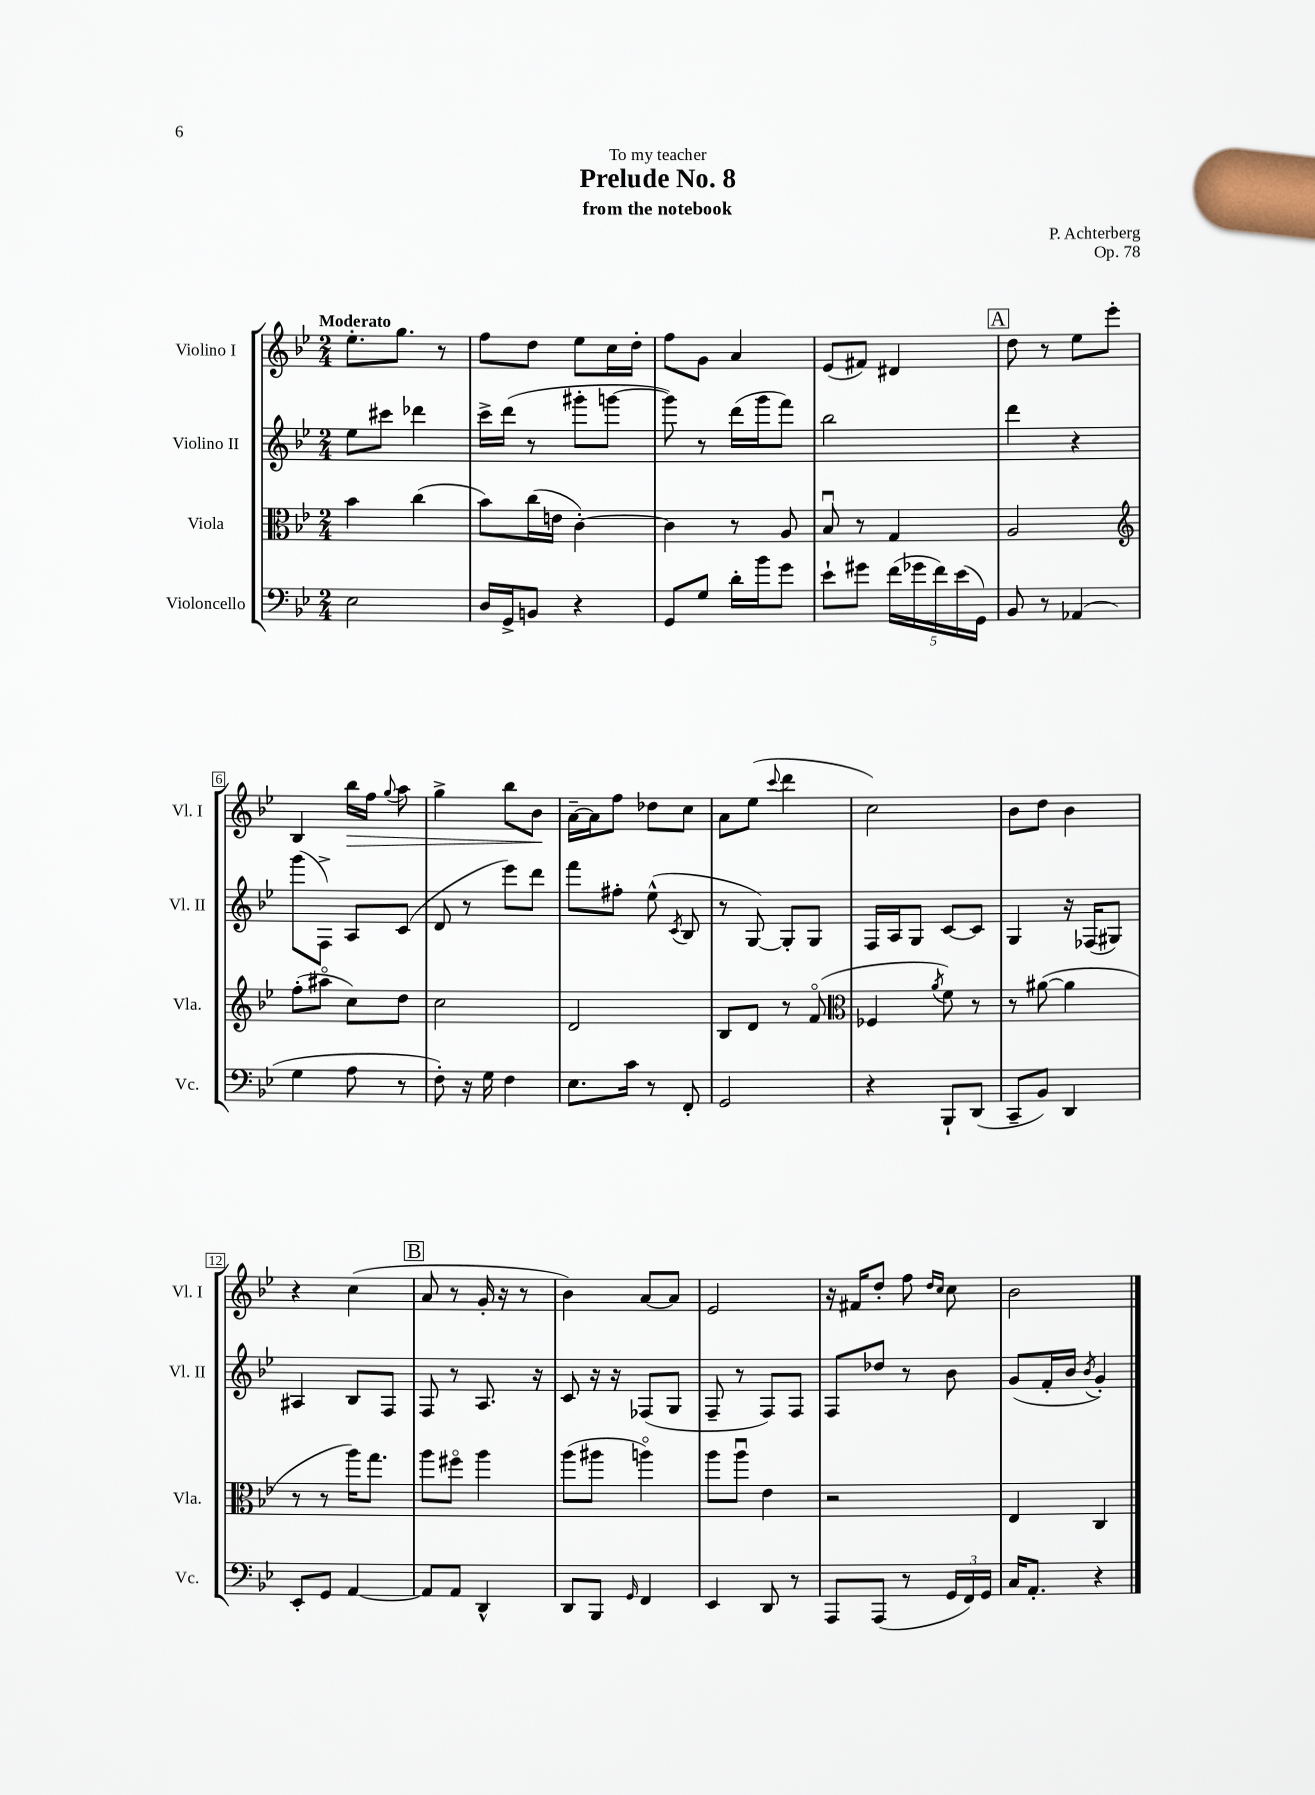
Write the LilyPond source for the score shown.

\header { title = "Prelude No. 8" composer = "P. Achterberg" subtitle = "from the notebook" dedication = "To my teacher" opus = "Op. 78" }
<<
\new StaffGroup <<
\new Staff = "s0" \with { instrumentName = "Violino I" shortInstrumentName = "Vl. I" } {
    \clef treble \key bes \major \numericTimeSignature \time 2/4 \tempo "Moderato"
    \autoBeamOff ees''8.[-. g''8.] r8 |
    f''8[ d''8] ees''8[ c''16 d''16]-. |
    f''8[ g'8] a'4 |
    ees'8[( fis'8]) dis'4 |
    \mark \markup { \box "A" } d''8 r8 ees''8[ ees'''8]-. |
    bes4 bes''16[\> f''16] \appoggiatura { g''8 } a''8 |
    g''4-> bes''8[ bes'8]\! |
    a'16[~-- a'16 f''8] des''8[ c''8] |
    a'8[ ees''8]( \appoggiatura { c'''8 } d'''4 |
    c''2) |
    bes'8[ d''8] bes'4 |
    r4 c''4( |
    \mark \markup { \box "B" } a'8 r8 g'16-. r16 r8 |
    bes'4) a'8[~ a'8] |
    ees'2 |
    r16 fis'16[ d''8]-. f''8 \grace { d''16[ c''16] } c''8 |
    bes'2 \bar "|." |
}
\new Staff = "s1" \with { instrumentName = "Violino II" shortInstrumentName = "Vl. II" } {
    \clef treble \key bes \major \numericTimeSignature \time 2/4
    \autoBeamOff ees''8[ cis'''8] des'''4 |
    c'''16[-> d'''16]( r8 gis'''8[-. g'''8]~ |
    g'''8) r8 d'''16[( g'''16 f'''8]) |
    bes''2 |
    \mark \markup { \box "A" } d'''4 r4 |
    g'''8[( f8]->) a8[ c'8]( |
    d'8 r8 ees'''8[) d'''8] |
    f'''8[ fis''8]-. ees''8-^( \acciaccatura { c'8 } bes8 |
    r8 g8~) g8[-. g8] |
    f16[ a16 g8] c'8[~ c'8] |
    g4 r16 fes16[( gis8]) |
    ais4 bes8[ f8] |
    \mark \markup { \box "B" } f8 r8 a8. r16 |
    c'8 r16 r16 fes8[( g8] |
    f8-- r8 f8[) f8] |
    f8[ des''8] r8 bes'8 |
    g'8[( f'16-. bes'16] \acciaccatura { bes'8 } g'4-.) \bar "|." |
}
\new Staff = "s2" \with { instrumentName = "Viola" shortInstrumentName = "Vla." } {
    \clef alto \key bes \major \numericTimeSignature \time 2/4
    \autoBeamOff bes'4 c''4( |
    bes'8[) c''16( e'16] c'4~-.) |
    c'4 r8 a8 |
    bes8\downbow r8 g4 |
    \mark \markup { \box "A" } a2 |
    \clef treble f''8[-.( ais''8]\flageolet c''8[) d''8] |
    c''2 |
    d'2 |
    bes8[ d'8] r8 f'8\flageolet( |
    \clef alto fes4 \acciaccatura { a'8 } f'8) r8 |
    r8 ais'8~( ais'4 |
    r8 r8 a''16[) g''8.] |
    \mark \markup { \box "B" } a''8[ fis''8]\flageolet a''4 |
    a''8[( ais''8] a''4\flageolet) |
    a''8[ a''8]\downbow ees'4 |
    r2 |
    ees4 c4 \bar "|." |
}
\new Staff = "s3" \with { instrumentName = "Violoncello" shortInstrumentName = "Vc." } {
    \clef bass \key bes \major \numericTimeSignature \time 2/4
    \autoBeamOff ees2 |
    d16[ g,16-> b,8] r4 |
    g,8[ g8] d'16[-. bes'16 g'8] |
    ees'8[-! gis'8] \tuplet 5/4 { f'16[( ges'16 f'16) ees'16( g,16]) } |
    \mark \markup { \box "A" } bes,8 r8 aes,4( |
    g4 a8 r8 |
    f8-.) r16 g16 f4 |
    ees8.[ c'16] r8 f,8-. |
    g,2 |
    r4 bes,,8[-! d,8]( |
    c,8[-- bes,8]) d,4 |
    ees,8[-. g,8] a,4~ |
    \mark \markup { \box "B" } a,8[ a,8] d,4-^ |
    d,8[ bes,,8] \grace { g,16 } f,4 |
    ees,4 d,8 r8 |
    a,,8[ a,,8]( r8 \tuplet 3/2 { g,16[ f,16) g,16] } |
    c16[ a,8.]-. r4 \bar "|." |
}
>>
>>
\layout { \context { \Score \override BarNumber.stencil = #(make-stencil-boxer 0.1 0.3 ly:text-interface::print) } }
